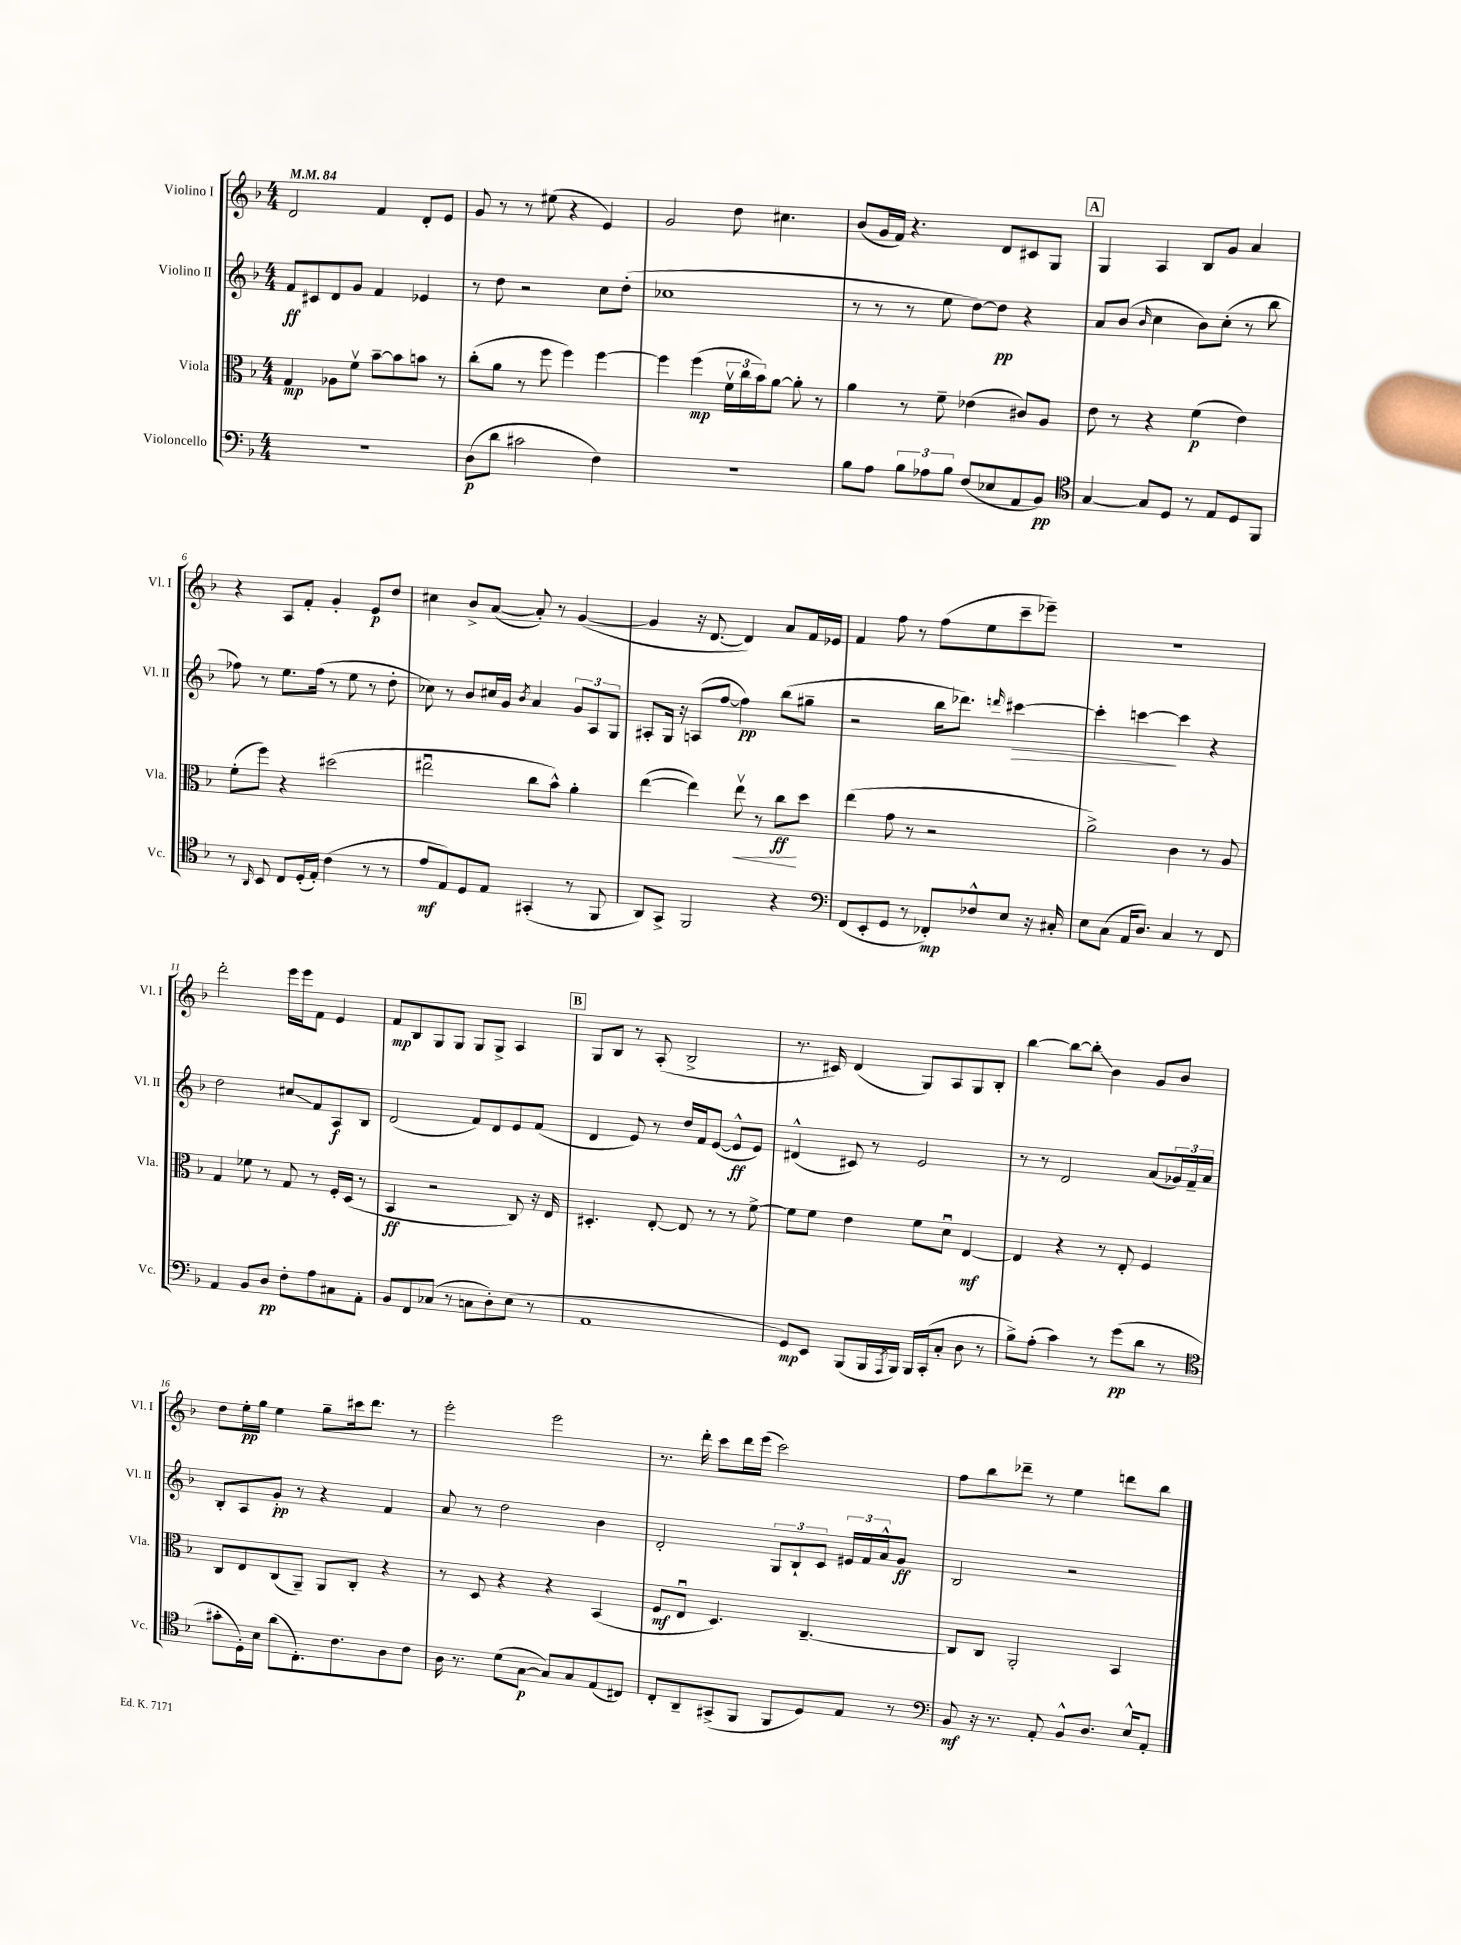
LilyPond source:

<<
\new StaffGroup <<
\new Staff = "s0" \with { instrumentName = "Violino I" shortInstrumentName = "Vl. I" } {
    \clef treble \key f \major \numericTimeSignature \time 4/4 \tempo 4 = 84
    d'2 f'4 d'8-. e'8 |
    g'8 r8 r8 eis''8( r4 e'4) |
    g'2 d''8 cis''4. |
    bes'8( g'16 f'16) r4. d'8 cis'8 g8 |
    \mark \markup { \box "A" } g4 a4 bes8 g'8 a'4 |
    r4 a8 f'8-. g'4-. e'8\p d''8 |
    cis''4 bes'8-> a'8~( a'8-.) r8 g'4~( |
    g'4 r16 d'8.~ d'4) a'8 f'16 ees'16 |
    f'4 f''8 r8 f''8( e''8 c'''8-- ees'''8--) |
    R1 |
    d'''2-. e'''16 e'''16 f'8 e'4 |
    f'8\mp bes8 g8 g8 g8 g8-> a4 |
    \mark \markup { \box "B" } g8 bes8 r8 a8-.( bes2-> |
    r8. cis'16) d'4( g8) a8 g8 bes8-. |
    bes''4~ bes''8~ bes''8-.\glissando bes'4 g'8 bes'8 |
    d''8 e''16-.\pp g''16 e''4 g''8-- cis'''16 d'''8. r8 |
    e'''2-. e'''2 |
    r8. d'''16-. c'''8 d'''16 e'''16( c'''2) |
    f''8 bes''8 des'''8-- r8 e''4 d'''8 bes''8 \bar "|." |
}
\new Staff = "s1" \with { instrumentName = "Violino II" shortInstrumentName = "Vl. II" } {
    \clef treble \key f \major \numericTimeSignature \time 4/4
    f'8\ff cis'8 d'8 g'8 f'4 ees'4 |
    r8 d''8 r2 c''8 d''8-.( |
    ces''1 |
    r8 r8 r8 e''8 d''8~) d''8\pp r4 |
    \mark \markup { \box "A" } a'8 bes'8( \grace { bes'16 } c''4 bes'8) c''8-.( r8 bes''8 |
    fes''8) r8 e''8. fes''16( r8 e''8 r8 d''8-. |
    ces''8) r8 bes'8 cis''16 g'16 \acciaccatura { bes'8 } a'4 \tuplet 3/2 { g'8 a8 g8 } |
    ais8-. g16 r16 a8( f''8~ f''4\pp) bes''8( gis''8-- |
    r2 bes''16 des'''8.) \grace { d'''16 } cis'''4~\> |
    cis'''4-. c'''4~\! c'''4 r4 |
    d''2 cis''8\glissando f'8 a8\f bes8 |
    d'2( f'8) d'8 e'8 f'8( |
    \mark \markup { \box "B" } d'4 e'8) r8 d''16 f'16 e'8~( e'8-^\ff e'8) |
    dis'4-^( cis'8) r8 e'2 |
    r8 r8 d'2 a'8( \tuplet 3/2 { ges'16) f'16-- a'16 } |
    bes8-. a8 g'8-.\pp r8 r4 f'4 |
    a'8 r8 d''2 bes'4 |
    d'2-. \tuplet 3/2 { g8 bes8-! c'8 } \tuplet 3/2 { eis'16 f'16 a'16-^ } g'8\ff |
    bes2 r2 \bar "|." |
}
\new Staff = "s2" \with { instrumentName = "Viola" shortInstrumentName = "Vla." } {
    \clef alto \key f \major \numericTimeSignature \time 4/4
    g4\mp aes8 f'8\upbow bes'8~-- bes'8 b'8 r8 |
    c''8-.( a'8 r8 f''8 f''4) f''4~ |
    f''4 f''4\mp( \tuplet 3/2 { f'16\upbow c''16 bes'16) } a'8~ a'8-. r8 |
    a'4 r8 f'8-- ees'4( cis'8) a8 |
    \mark \markup { \box "A" } e'8 r8 r4 f'4\p( e'4) |
    f'8-.( f''8) r4 dis''2( |
    eis''2\downbow c''8 bes'8-^) a'4-. |
    e''4~( e''4) e''8\upbow\< r8 c''8\ff\! d''8 |
    e''4( g'8 r8 r2 |
    a'2->) c'4 r8 a8 |
    g4 fes'8 r8 g8 r8 f16-. d16( r8 |
    bes,4\ff r2 c8) r16 e16 |
    \mark \markup { \box "B" } dis4.-. e8~-. e8 r8 r8 f'8~-> |
    f'8 f'8 e'4 f'8 d'8\downbow e4~\mf |
    e4 r4 r8 e8-. f4 |
    c8 e8 c8( a,8--) a,8 c8-. r4 |
    r8 d8 r4 r4 bes,4( |
    f8\mf e8\downbow d4.) c4.~-- |
    c8 c8 a,2-. bes,4 \bar "|." |
}
\new Staff = "s3" \with { instrumentName = "Violoncello" shortInstrumentName = "Vc." } {
    \clef bass \key f \major \numericTimeSignature \time 4/4
    R1 |
    d8\p( d'8 cis'2 f4) |
    R1 |
    bes8 a8 \tuplet 3/2 { bes8 aes8 bes8 } f8( ees8 a,8 bes,8\pp) |
    \mark \markup { \box "A" } \clef tenor g4~ g8 d8 r8 e8 d8 f,8 |
    r8 \grace { a,16 } bes,8 c8 d16-.( e16-.) c'4( r8 r8 |
    e'8\mf e8) d8 e8 gis,4-.( r8 f,8 |
    a,8) g,8-> f,2 r4 |
    \clef bass f,8( e,8-. g,8 r8 fes,8-.\mp) fes8-^ e8 r16 cis16-. |
    e8 c8( a,16 d8.) c4 r8 f,8 |
    a,4 bes,8 d8\pp f8-. a8 cis8 a,8-. |
    bes,8 f,8 ces8( r8 c8 d8-.) e8( r8 |
    \mark \markup { \box "B" } a,1 |
    g,8\mp) e,8 bes,,8( bes,,16 \acciaccatura { a,,8 } bes,,16) bes,,16 c,16-.( c8-. d8 r8 |
    bes8->) a8-.( c'4) r8 g'8\pp( d'8 r8 |
    \clef tenor gis'8-. d16-.) bes16 a'8( c8.-.) c'8. a8 c'8 |
    a16 r8. d'8( g8~\p g8) g8 e8( cis8) |
    c8-. a,8-- gis,8->( f,8 f,8 d8) e8 r8 |
    \clef bass bes,8\mf r16 r8. a,8-. bes,8-^ d8. e16-^ a,8-. \bar "|." |
}
>>
>>
